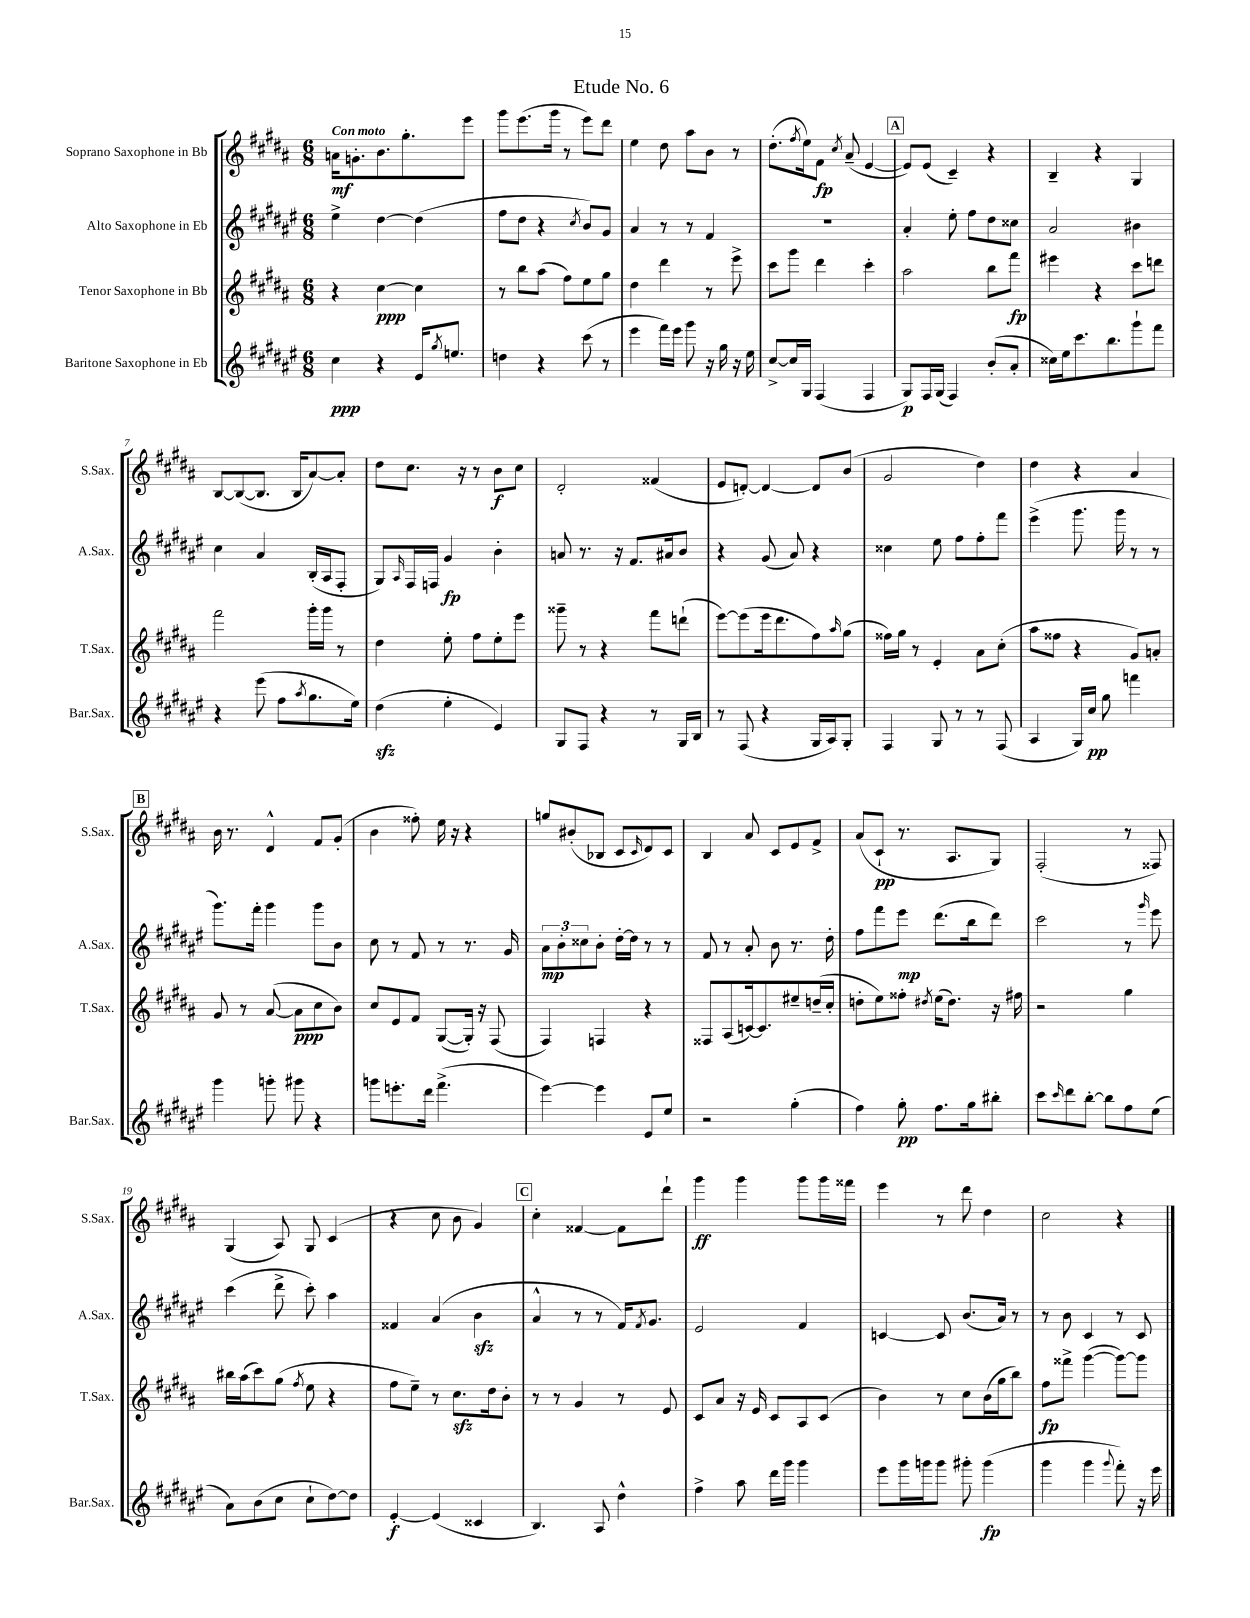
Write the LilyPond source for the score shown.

\header { title = "Etude No. 6" }
<<
\new StaffGroup <<
\new Staff = "s0" \with { instrumentName = "Soprano Saxophone in Bb" shortInstrumentName = "S.Sax." } {
    \clef treble \key b \major \numericTimeSignature \time 6/8 \tempo "Con moto"
    a'16\mf g'8.-. b'8. gis''8.-. e'''8 |
    gis'''8 e'''8.( gis'''16 r8 e'''8) dis'''8 |
    e''4 dis''8 ais''8 b'8 r8 |
    dis''8.-.( \acciaccatura { fis''8 } e''16) fis'8\fp \acciaccatura { cis''8 } ais'8--( e'4~ |
    \mark \markup { \box "A" } e'8) e'8( cis'4--) r4 |
    b4-- r4 gis4 |
    b8~ b8~( b8. b16 ais'8~) ais'8-. |
    dis''8 cis''8. r16 r8 b'8\f cis''8 |
    dis'2-. fisis'4( |
    e'8 d'8~-.) d'4~ d'8 b'8( |
    gis'2 dis''4) |
    dis''4 r4 ais'4 |
    \mark \markup { \box "B" } b'16 r8. dis'4-^ fis'8 gis'8-.( |
    b'4 fisis''8-.) e''16 r16 r4 |
    g''8 bis'8-.( bes8 cis'8 \grace { cis'16 } dis'8) cis'8 |
    b4 ais'8 cis'8 e'8 fis'8-> |
    ais'8( cis'8-!\pp r8. ais8. gis8) |
    fis2-.( r8 fisis8) |
    gis4( ais8) gis8 cis'4( |
    r4 cis''8 b'8 gis'4) |
    \mark \markup { \box "C" } cis''4-. fisis'4~ fisis'8 dis'''8-! |
    gis'''4\ff gis'''4 gis'''8 gis'''16 fisis'''16 |
    e'''4 r8 dis'''8 dis''4 |
    cis''2 r4 \bar "|." |
}
\new Staff = "s1" \with { instrumentName = "Alto Saxophone in Eb" shortInstrumentName = "A.Sax." } {
    \clef treble \key fis \major \numericTimeSignature \time 6/8
    eis''4-> dis''4~ dis''4( |
    fis''8 dis''8 r4 \acciaccatura { cis''8 } b'8) gis'8 |
    ais'4 r8 r8 fis'4 |
    R2. |
    \mark \markup { \box "A" } ais'4-. eis''8-. fis''8 dis''8 cisis''8 |
    ais'2 bis'4 |
    cis''4 ais'4 b16-.( ais16 fis8-. |
    gis8) \grace { ais16 } fis16 f16 gis'4\fp b'4-. |
    a'8 r8. r16 fis'8. ais'16 b'8 |
    r4 gis'8( ais'8) r4 |
    cisis''4 eis''8 fis''8 fis''8-. fis'''8 |
    eis'''4->( gis'''8. gis'''16 r8 r8 |
    \mark \markup { \box "B" } gis'''8.) fis'''16-. gis'''4 gis'''8 b'8 |
    cis''8 r8 fis'8 r8 r8. gis'16 |
    \tuplet 3/2 { ais'8\mp b'8-. cisis''8 } b'8-. dis''16~-. dis''16 r8 r8 |
    fis'8 r8 ais'8-. b'8 r8. dis''16-. |
    fis''8 fis'''8 eis'''8\mp dis'''8.( b''16 dis'''8) |
    cis'''2 r8 \grace { gis'''16 } eis'''8 |
    cis'''4( dis'''8-> cis'''8-.) ais''4 |
    fisis'4 ais'4( b'4\sfz |
    \mark \markup { \box "C" } ais'4-^ r8 r8 fis'16) \acciaccatura { fis'8 } gis'8. |
    eis'2 fis'4 |
    c'4~ c'8 b'8.( ais'16) r8 |
    r8 b'8 cis'4 r8 cis'8 \bar "|." |
}
\new Staff = "s2" \with { instrumentName = "Tenor Saxophone in Bb" shortInstrumentName = "T.Sax." } {
    \clef treble \key b \major \numericTimeSignature \time 6/8
    r4 cis''4~\ppp cis''4 |
    r8 b''8 ais''8( fis''8) e''8 gis''8 |
    dis''4 dis'''4 r8 e'''8-> |
    cis'''8 gis'''8 dis'''4 cis'''4-. |
    \mark \markup { \box "A" } ais''2 b''8 fis'''8\fp |
    eis'''4 r4 cis'''8 d'''8 |
    fis'''2 gis'''16-. gis'''16 r8 |
    dis''4 e''8-. fis''8 e''8-. e'''8 |
    gisis'''8-- r8 r4 fis'''8 d'''8-!( |
    e'''8~) e'''8( e'''16 dis'''8. fis''8) \grace { ais''16 } gis''8( |
    fisis''16) gis''16 r8 e'4-. ais'8 cis''8-.( |
    ais''8 fisis''8 r4 gis'8) a'8-. |
    \mark \markup { \box "B" } gis'8 r8 ais'8~( ais'8\ppp cis''8 b'8) |
    cis''8 e'8 fis'8 gis8~( gis16-.) r16 fis8( |
    fis4) f4 r4 |
    fisis8 ais8( c'16~) c'8. eis''8-- d''16--( cis''16-. |
    d''8-. e''8) fisis''8-. \acciaccatura { dis''8 } e''16( dis''8.) r16 fis''16 |
    r2 gis''4 |
    bis''16 ais''16( cis'''8) gis''8( \acciaccatura { fis''8 } e''8 r4 |
    fis''8 e''8--) r8 cis''8.\sfz dis''16 b'8-. |
    \mark \markup { \box "C" } r8 r8 gis'4 r8 e'8 |
    cis'8 ais'8 r16 e'16 cis'8 ais8 cis'8( |
    b'4) r8 cis''8 b'16( gis''16 b''8) |
    fis''8\fp fisis'''8-> gis'''4~( gis'''8~) gis'''8 \bar "|." |
}
\new Staff = "s3" \with { instrumentName = "Baritone Saxophone in Eb" shortInstrumentName = "Bar.Sax." } {
    \clef treble \key fis \major \numericTimeSignature \time 6/8
    cis''4\ppp r4 eis'16 \acciaccatura { gis''8 } e''8. |
    d''4 r4 cis'''8( r8 |
    eis'''4 fis'''16) eis'''16 gis'''8 r16 gis''16 r16 eis''16 |
    cis''8~-> cis''16 gis16 fis4( fis4 |
    \mark \markup { \box "A" } gis8\p) fis16 gis16( fis4) b'8-.( ais'8-. |
    cisis''16) eis''16 cis'''8. b''8. gis'''8-! fis'''8 |
    r4 eis'''8( fis''8 \acciaccatura { ais''8 } gis''8. eis''16) |
    dis''4\sfz( eis''4-. eis'4) |
    gis8 fis8 r4 r8 gis16 b16 |
    r8 fis8( r4 gis16 ais16) gis8-. |
    fis4 gis8 r8 r8 fis8( |
    ais4 gis16) cis''16\pp gis''8 f'''4 |
    \mark \markup { \box "B" } gis'''4 g'''8-. gis'''8 r4 |
    g'''8 e'''8.-. dis'''16 fis'''4.->( |
    eis'''4~) eis'''4 eis'8 eis''8 |
    r2 gis''4-.( |
    fis''4) gis''8-.\pp fis''8. gis''16 bis''8-. |
    cis'''8 \grace { cis'''16 } dis'''8 b''8~-. b''8 fis''8 eis''8( |
    ais'8) b'8( cis''8 cis''8-! dis''8~) dis''8 |
    eis'4~-.\f eis'4( cisis'4 |
    \mark \markup { \box "C" } b4.) ais8 dis''4-^ |
    fis''4-> ais''8 dis'''16 gis'''16 gis'''4 |
    eis'''8 gis'''16 g'''16 g'''8 gis'''8-. gis'''4\fp( |
    gis'''4 gis'''4 \appoggiatura { gis'''8 } fis'''8-.) r16 eis'''16 \bar "|." |
}
>>
>>
